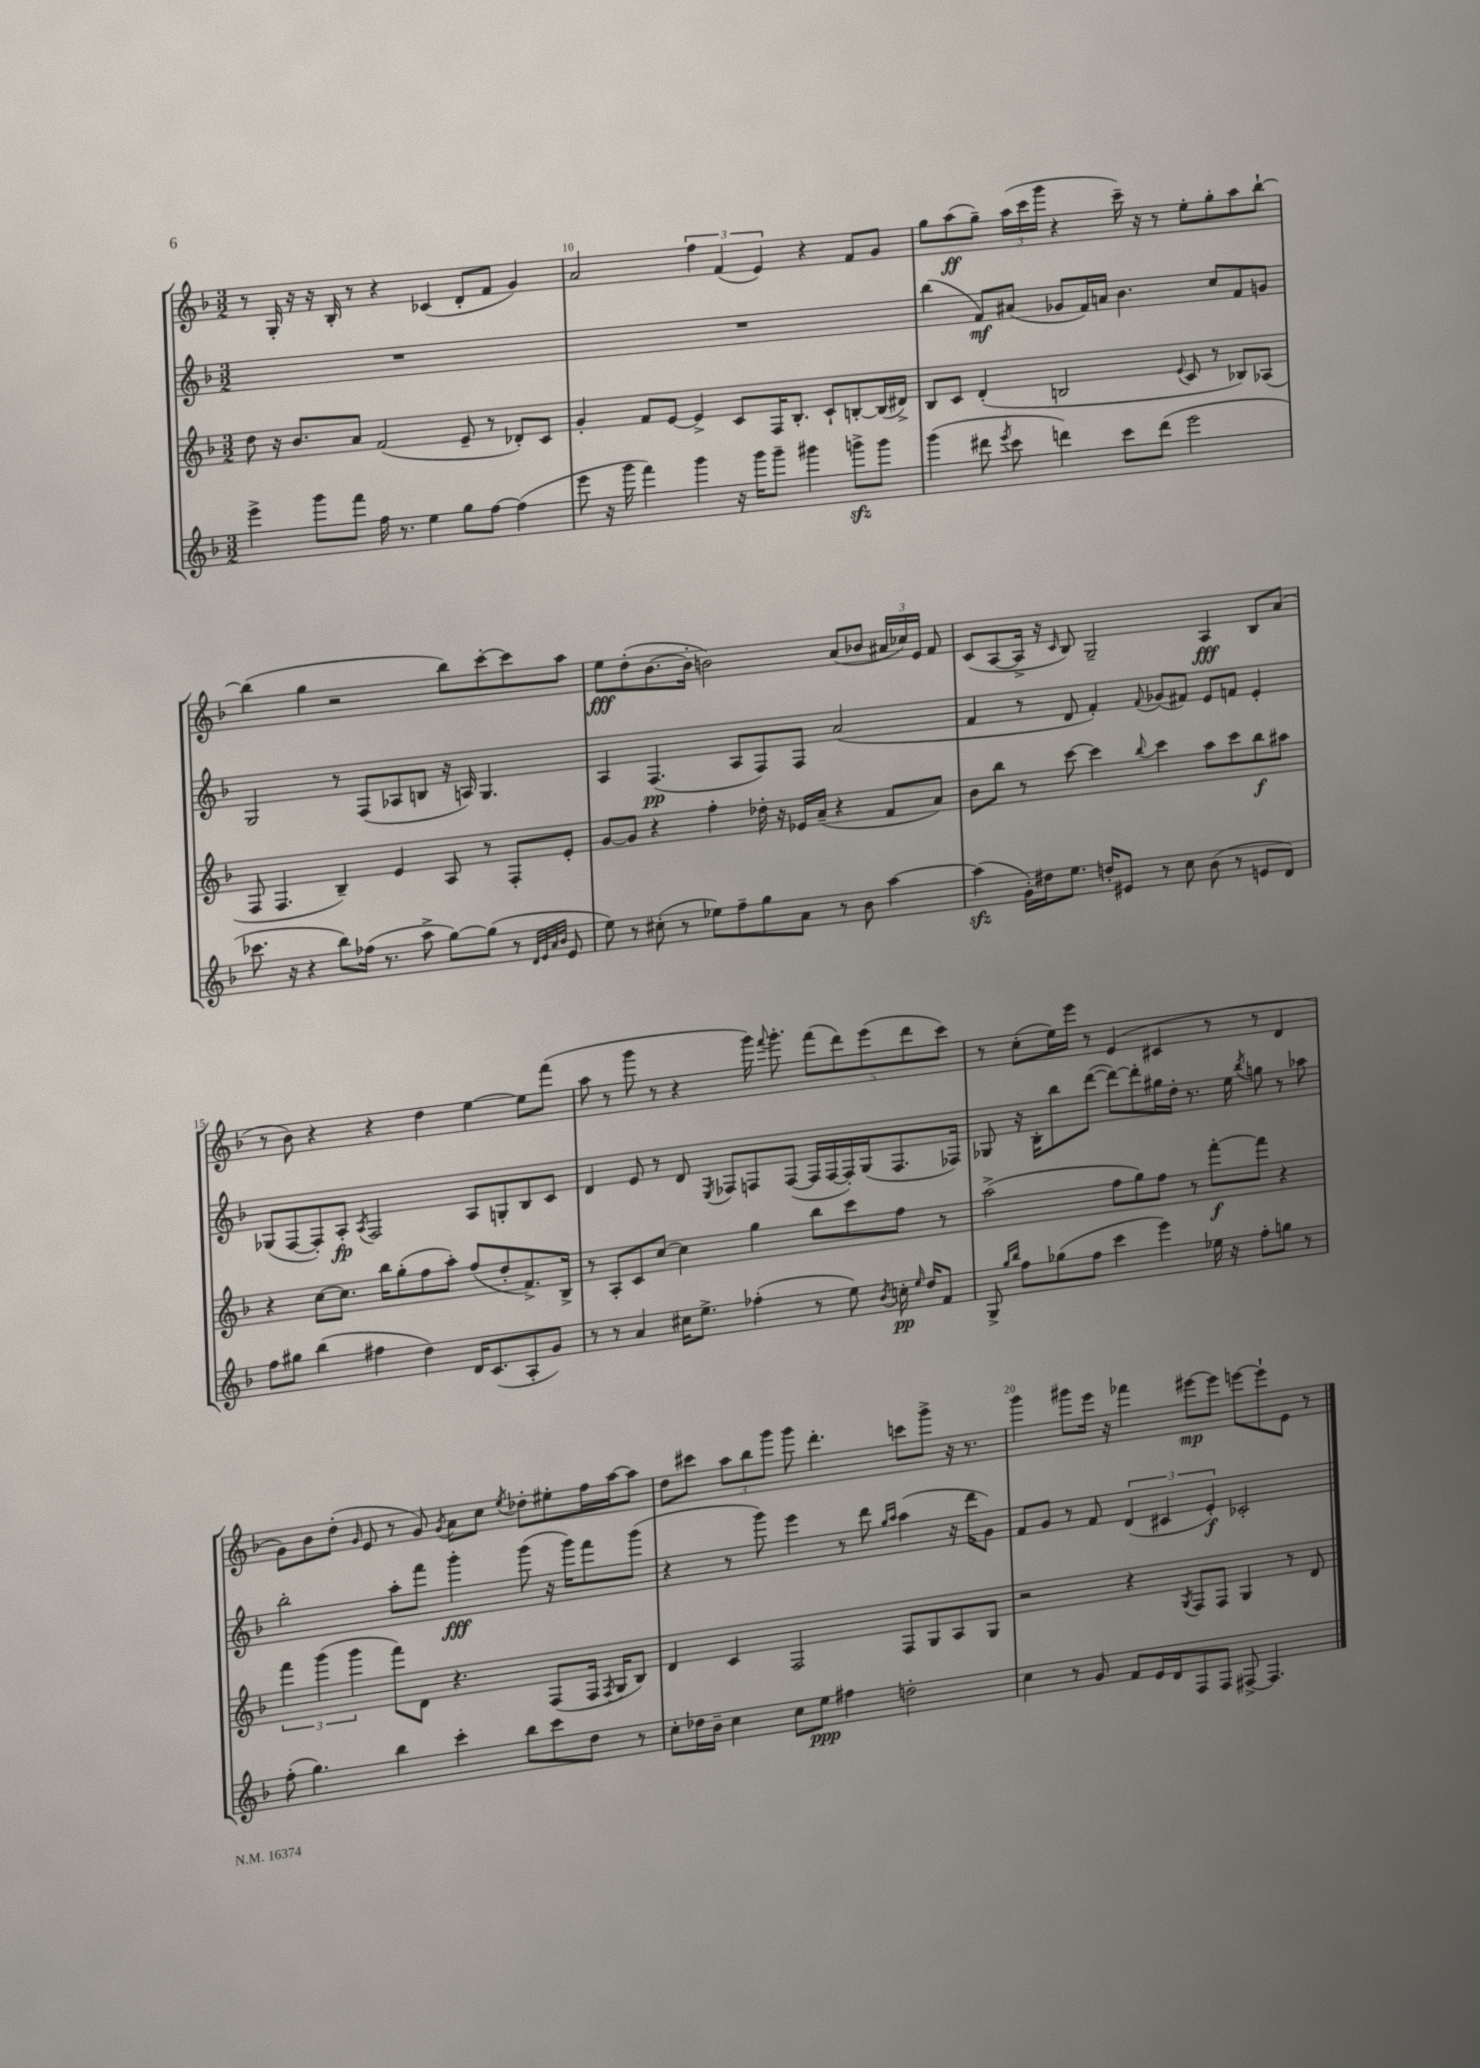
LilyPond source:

<<
\new StaffGroup <<
\new Staff = "s0" {
    \clef treble \key f \major \numericTimeSignature \time 3/2
    \autoBeamOff r8 g16-. r16 r16 bes16-. r8 r4 ces'4( d'8[-. f'8] g'4) |
    a'2 \tuplet 3/2 { f''4 f'4( e'4) } r4 f'8[ g'8] |
    g''8[ a''8\ff( g''8]--) \tuplet 3/2 { a''16[( c'''16 g'''16] } r4 c'''16--) r16 r8 e''8[-. g''8-. a''8 bes''8]~-! |
    bes''4( g''4 r2 bes''8[) c'''8~-. c'''8 a''8] |
    e''8[\fff d''8-.( bes'8.~ bes'16]-. b'2) a'8[( bes'8] \tuplet 3/2 { ais'16[ ces''16) e'16] } f'8 |
    c'8[( a8~ a16]-> r16 \grace { c'16 } bes8) g2-- a4\fff bes8[ a'8]( |
    r8 bes'8) r4 r4 d''4 e''4~ e''8[ f'''8]( |
    a''8 r8 g'''8 r8 r4 g'''16) \appoggiatura { f'''8 } g'''8.-. \tuplet 5/4 { f'''8[( d'''8) e'''8( d'''8 c'''8]) } |
    r8 c''8[-.( e''16) e'''16] r8 e'4( cis'4 r8 r8 d'4 |
    g'8[) bes'8 d''8]-.( \grace { g'16 } e'8 r8 g'8) \acciaccatura { g'8 } a'8[ c''8] \acciaccatura { e''8 } des''8[-. eis''8-. f''16 a''16~ a''8] |
    d''8[ cis'''8] \tuplet 3/2 { a''8[ bes''8 g'''8] } g'''8 d'''4.-. c'''8[ g'''8]-> r16 r8. |
    g'''4 gis'''8[ e'''16] r16 fes'''4 eis'''8[~\mp eis'''8] e'''8[~ e'''8-! e'8] r8 \bar "|." |
}
\new Staff = "s1" {
    \clef treble \key f \major \numericTimeSignature \time 3/2
    \autoBeamOff R1. |
    R1. |
    bes''4( f'8[\mf) ais'8]( ges'8[ f'16) a'16] bes'4. c''8[ f'8 g'8] |
    g2 r8 f8[( aes8 b8] r16 a16) g4. |
    a4 f4.\pp( a8[ f8) f8] a'2( |
    f'4 r8 d'8 f'4-.) \appoggiatura { f'8 } ges'8[( fis'8]) e'8[ f'8] e'4-. |
    ges8[( f8~ f8-.) a8]-.\fp \acciaccatura { a8 } f2 a8[ g8-. bes8 c'8] |
    d'4 e'8 r8 d'8 \acciaccatura { e8 } fes8[ f8 f8]~( f16[ f16~ f16-.) g16( f8. fes16]) |
    ges8 r16 bes16[-. bes''8 d'''8]~( d'''8[~) d'''8-. gis''16 d''16]-. r8. e''16 \acciaccatura { bes''8 } g''8 r8 aes''8 |
    bes''2-. a''8[-. f'''8] g'''4-.\fff g'''8( r16 g'''16[) f'''8 g'''8]( |
    r4 r8 g'''8) e'''4 r8 d'''8 \grace { g''16[ a''16] } a''4( r16 d'''16[ g'8]) |
    f'8[ g'8] r8 f'8 \tuplet 3/2 { d'4( cis'4 e'4-.\f) } ces'2-. \bar "|." |
}
\new Staff = "s2" {
    \clef treble \key f \major \numericTimeSignature \time 3/2
    \autoBeamOff d''8 r16 bes'8.[ a'8] f'2( e'8-- r8 des'8[-.) c'8] |
    g'4-. f'8[ e'8]~ e'4-> c'8[ f16 bes8.]-. c'8[-! b8~-. b16( dis'16]->) |
    bes8[ c'8] d'4-.( b2 \appoggiatura { e'8 } c'8 r8 bes8[) aes8]( |
    f8 f4. bes4--) e'4 a8 r8 f8[-. e'8]-. |
    g'8[~ g'8] r4 f''4-. des''16-. r16 ees'16[ a'16]--( r4 f'8[ a'8]) |
    bes'8[ bes''8] r8 c'''8~ c'''4 \appoggiatura { bes''8 } c'''4 a''8[ c'''8 bes''8\f ais''8] |
    r4 c''8[~ c''8.] bes''16[ g''8-.( f''8 a''8]-.) f''8[( d''8-. f'8.->) bes16]-> |
    r8 a8[-. c'8 c''8]~ c''4 g''4 bes''8[ c'''8 f''8] r8 |
    a''2->( f''8[ g''8) f''8] r8 f'''8[~-.\f f'''8] r4 |
    \tuplet 3/2 { f'''4 g'''4( g'''4 } f'''8[) d'8] r4. f8[( f16] \acciaccatura { f8 } g16[ bes8]) |
    d'4 c'4 f2 f8[ g8 a8 g8] |
    r2 r4 \acciaccatura { g8 } f8[ f8] g4 r8 d'8 \bar "|." |
}
\new Staff = "s3" {
    \clef treble \key f \major \numericTimeSignature \time 3/2
    \autoBeamOff e'''4-> g'''8[ f'''8] f''16 r8. e''4 g''8[ f''8]~ f''4( |
    e'''8 r16 g'''16 f'''4) g'''4 r16 g'''16[ g'''8]-- gis'''4 g'''8[->\sfz g'''8] |
    g'''4( dis'''8 \acciaccatura { e'''8 } c'''8 d'''4) c'''8[ d'''8]( e'''2 |
    ces'''8. r16 r4 bes''8[) fes''16]( r8. a''8-> g''8[~) g''8]( r8 \grace { d'32[ e'32 a'32 bes'32] } e'8 |
    e''8) r8 cis''8-.( r8 ees''8[) f''8-- g''8 a'8] r8 bes'8 a''4~ |
    a''4\sfz( g'16[-.) dis''16 e''8.] d''16[-. eis'8] r8 c''8 bes'8( r8 e'8[ d'8]) |
    f''8[ gis''8] bes''4( fis''4 d''4) d'16[ c'8.( a8-. g'8]) |
    r8 r8 a'4 cis''16[ e''8.]-> fes''4-.( r8 e''8) \acciaccatura { bes'8 } c''16-.\pp \grace { e''16 } d''16[ f'8] |
    g8-> \grace { g''16[ bes''16] } f''8[ ges''8( f''8] c'''4 e'''4) ees''16 r16 f''8[-. g''8] r8 |
    f''8-.( g''4.) bes''4 c'''4-. bes''8[ c'''8 d''8] r8 |
    c''8[-. des''16 bes'16]-- c''4 c''8[ e''8]\ppp fis''4 d''2-. |
    c''4 r8 g'8 f'8[ e'16 d'16 f8 f8] fis8~-> fis4. \bar "|." |
}
>>
>>
\layout { \context { \Score currentBarNumber = #9 \override BarNumber.break-visibility = ##(#f #t #t) barNumberVisibility = #(every-nth-bar-number-visible 5) } }
